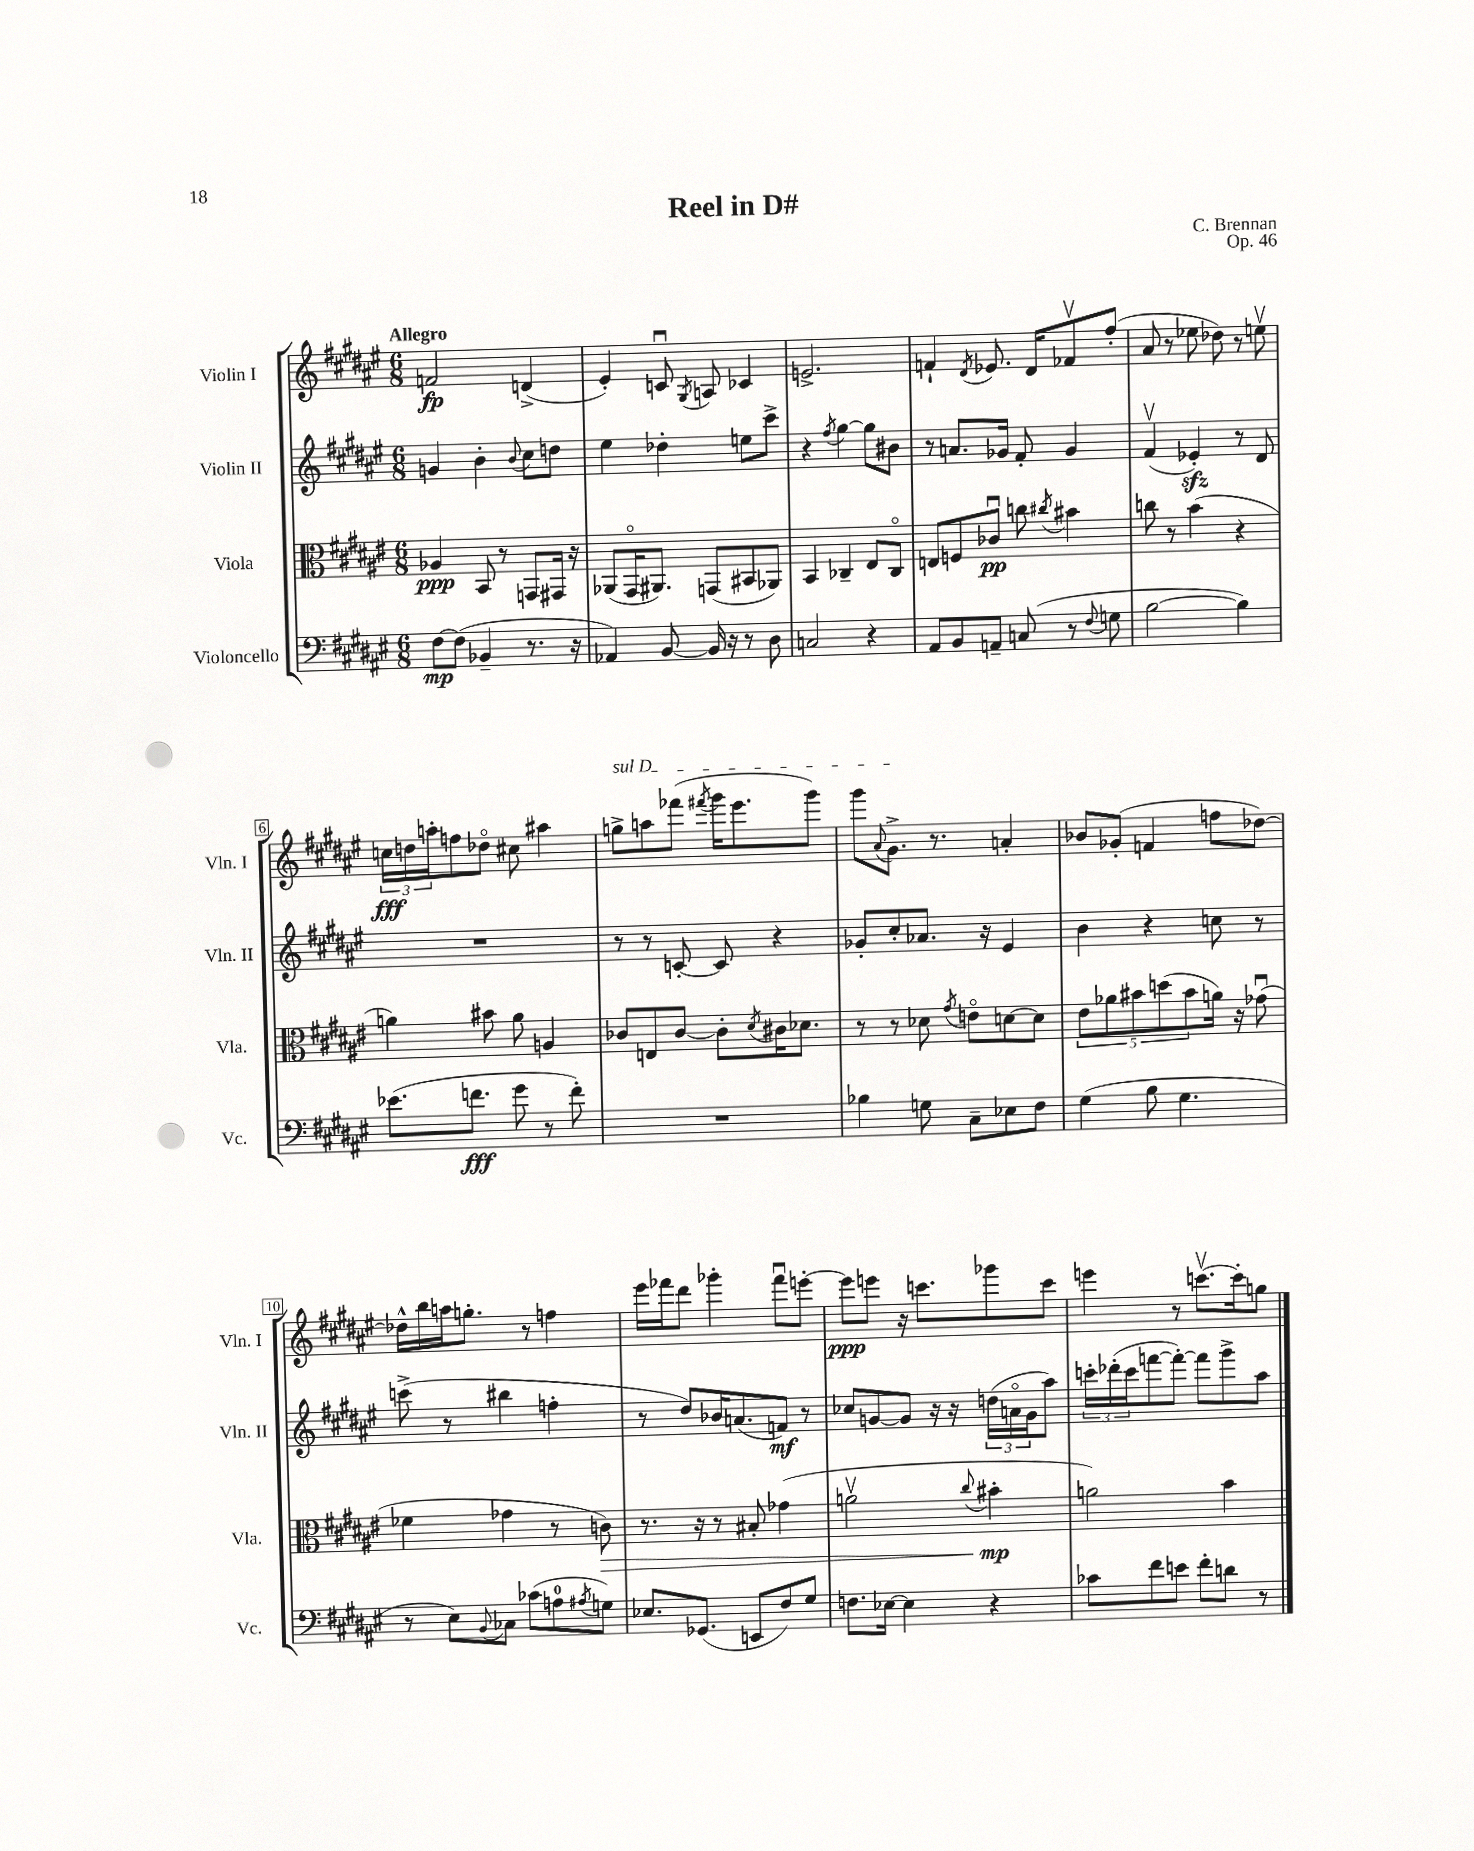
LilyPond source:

\header { title = "Reel in D#" composer = "C. Brennan" opus = "Op. 46" }
<<
\new StaffGroup <<
\new Staff = "s0" \with { instrumentName = "Violin I" shortInstrumentName = "Vln. I" } {
    \clef treble \key fis \major \numericTimeSignature \time 6/8 \tempo "Allegro"
    f'2\fp d'4->( |
    eis'4-.) c'8\downbow \acciaccatura { gis8 } a8 ces'4 |
    e'2.-> |
    f'4-! \acciaccatura { dis'8 } ees'8. dis'16 fes'8\upbow fis''8-.( |
    ais'8 r8 ees''8 des''8) r8 e''8\upbow |
    \tuplet 3/2 { c''16\fff d''16 a''16-. } f''8 des''8\flageolet cis''8 ais''4 |
    \once \override TextSpanner.bound-details.left.text = \markup { \italic "sul D" } g''8->\startTextSpan a''8 fes'''8( \acciaccatura { fis'''8 } gis'''16 eis'''8. gis'''8) |
    gis'''8 \appoggiatura { ais'8 } gis'8.->\stopTextSpan r8. a'4-. |
    bes'8 ges'8-.( f'4 f''8 des''8~) |
    des''16-^ b''16 a''16 g''8.-. r8 f''4 |
    eis'''16 fes'''16 dis'''8 ges'''4-. fes'''8\downbow e'''8~-. |
    e'''8\ppp e'''8 r16 c'''8. ges'''8 c'''8 |
    e'''4 r8 c'''8.~\upbow c'''16-. g''8 \bar "|." |
}
\new Staff = "s1" \with { instrumentName = "Violin II" shortInstrumentName = "Vln. II" } {
    \clef treble \key fis \major \numericTimeSignature \time 6/8
    g'4 b'4-. \appoggiatura { b'8 } cis''8 d''8 |
    eis''4 des''4-. e''8 cis'''8-> |
    r4 \acciaccatura { fis''8 } gis''4~ gis''8 bis'8 |
    r8 a'8. ges'16 fis'8-. ges'4 |
    fis'4\upbow( ees'4-.\sfz) r8 dis'8 |
    R2. |
    r8 r8 c'8~-. c'8 r4 |
    ges'8-. cis''8-. aes'8. r16 eis'4 |
    b'4 r4 c''8 r8 |
    c'''8->( r8 bis''4 f''4-. |
    r8 dis''8) bes'16 a'8.( f'8\mf) r8 |
    ces''8 g'8~ g'8 r16 r16 \tuplet 3/2 { d''16( a'16\flageolet g'16 } ais''8) |
    \tuplet 3/2 { c'''16-. des'''16-.( c'''16 } f'''8~ f'''8~-.) f'''8 gis'''8-> ais''8 \bar "|." |
}
\new Staff = "s2" \with { instrumentName = "Viola" shortInstrumentName = "Vla." } {
    \clef alto \key fis \major \numericTimeSignature \time 6/8
    aes4\ppp b,8 r8 g,8 gis,16 r16 |
    aes,8( gis,16\flageolet ais,8.) g,8( bis,8 aes,8) |
    b,4 ces4-- eis8 ces8\flageolet |
    e8 f8 ces'8\downbow\pp c''8 \acciaccatura { cis''8 } bis'4 |
    c''8 r8 b'4( r4 |
    a'4) bis'8 a'8 a4 |
    ces'8 e8 ces'8~ ces'8-. \acciaccatura { dis'8 } cis'16 des'8. |
    r8 r8 des'8 \acciaccatura { gis'8 } e'8\flageolet d'8~ d'8 |
    \tuplet 5/4 { eis'8 aes'8 bis'8 d''8( bis'8 } a'16) r16 ges'8\downbow( |
    fes'4 ges'4 r8 c'8\>) |
    r8. r16 r8 bis8-. ges'4( |
    a'2\upbow \appoggiatura { cis''8 } bis'4-.\mp\! |
    a'2) b'4 \bar "|." |
}
\new Staff = "s3" \with { instrumentName = "Violoncello" shortInstrumentName = "Vc." } {
    \clef bass \key fis \major \numericTimeSignature \time 6/8
    fis8~\mp fis8( bes,4-- r8. r16 |
    aes,4) b,8~ b,16 r16 r8 dis8 |
    c2 r4 |
    ais,8 b,8 a,8-- c8( r8 \appoggiatura { fis8 } g8 |
    b2~ b4) |
    ees'8.( f'8.\fff gis'8 r8 f'8-.) |
    R2. |
    bes4 g8 cis8-- ees8 fis8 |
    gis4( b8 gis4. |
    r8 eis8) \appoggiatura { b,8 } ces8 ces'8( a8-0 \acciaccatura { ais8 } g8) |
    ees8. ges,8.( e,8 fis8) gis8 |
    f8. ees16~ ees4 r4 |
    ces'8 fis'8 e'8 fis'8-. d'8 r8 \bar "|." |
}
>>
>>
\layout { \context { \Score \override BarNumber.stencil = #(make-stencil-boxer 0.1 0.3 ly:text-interface::print) } }
